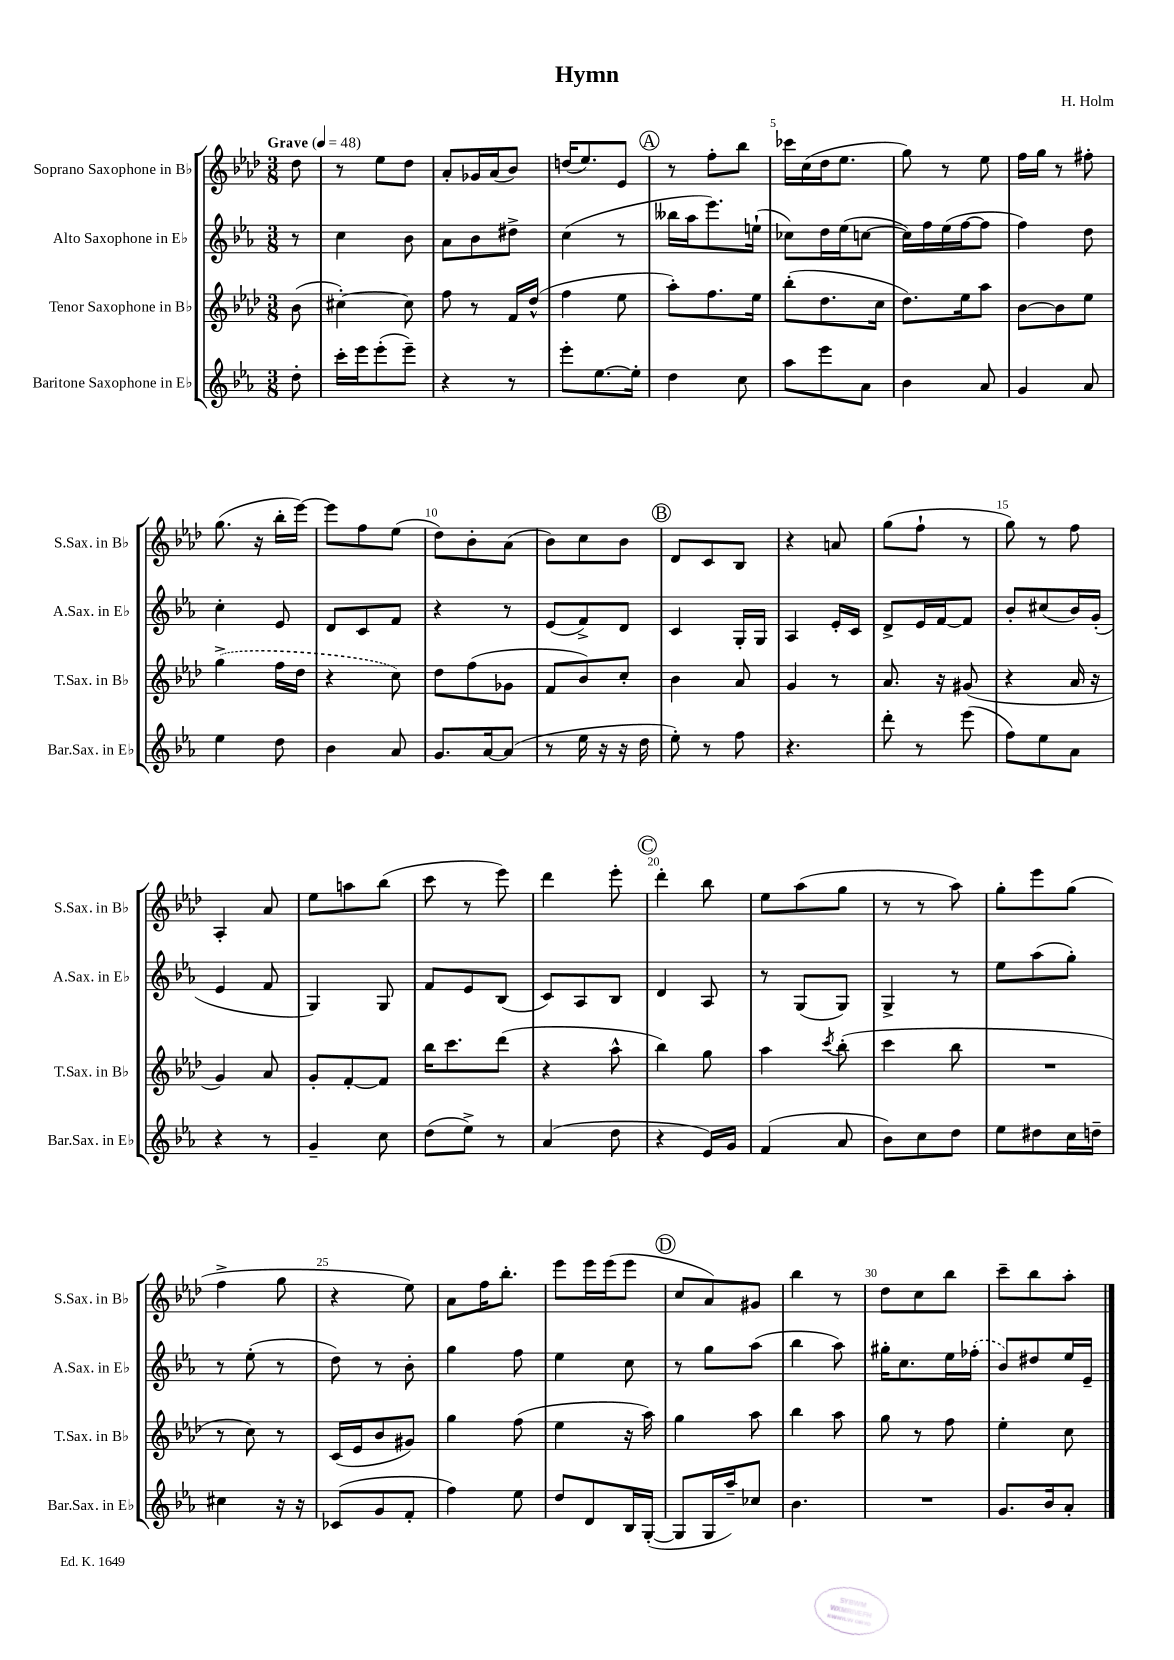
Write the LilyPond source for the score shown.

\header { title = "Hymn" composer = "H. Holm" }
<<
\new StaffGroup <<
\new Staff = "s0" \with { instrumentName = "Soprano Saxophone in Bb" shortInstrumentName = "S.Sax. in Bb" } {
    \clef treble \key aes \major \numericTimeSignature \time 3/8 \partial 8 \tempo "Grave" 4 = 48
    des''8 |
    r8 ees''8 des''8 |
    aes'8-. ges'16 aes'16( bes'8) |
    d''16( ees''8.) ees'8 |
    \mark \markup { \circle "A" } r8 f''8-. bes''8 |
    ces'''16 c''16( des''16 ees''8. |
    g''8) r8 ees''8 |
    f''16 g''16 r8 fis''8-. |
    g''8.( r16 bes''16-. ees'''16~) |
    ees'''8 f''8 ees''8( |
    des''8) bes'8-. aes'8( |
    bes'8) c''8 bes'8 |
    \mark \markup { \circle "B" } des'8 c'8 bes8 |
    r4 a'8 |
    g''8( f''8-! r8 |
    g''8) r8 f''8 |
    aes4-. aes'8 |
    ees''8 a''8 bes''8( |
    c'''8 r8 ees'''8) |
    des'''4 ees'''8-. |
    \mark \markup { \circle "C" } des'''4-. bes''8 |
    ees''8 aes''8( g''8 |
    r8 r8 aes''8) |
    g''8-. ees'''8 g''8( |
    f''4-> g''8 |
    r4 ees''8) |
    aes'8 f''16 bes''8.-. |
    ees'''8 ees'''16 ees'''16( ees'''8 |
    \mark \markup { \circle "D" } c''8 aes'8) gis'8 |
    bes''4 r8 |
    des''8 c''8 bes''8 |
    c'''8-- bes''8 aes''8-. \bar "|." |
}
\new Staff = "s1" \with { instrumentName = "Alto Saxophone in Eb" shortInstrumentName = "A.Sax. in Eb" } {
    \clef treble \key ees \major \numericTimeSignature \time 3/8 \partial 8
    r8 |
    c''4 bes'8 |
    aes'8 bes'8 dis''8-> |
    c''4( r8 |
    \mark \markup { \circle "A" } beses''16 aes''16 ees'''8.) e''16-!( |
    ces''8) d''16 ees''16( c''8~ |
    c''16) f''16 ees''16( f''16~ f''8 |
    f''4) d''8 |
    c''4-. ees'8 |
    d'8 c'8 f'8 |
    r4 r8 |
    ees'8( f'8->) d'8 |
    \mark \markup { \circle "B" } c'4 g16-. g16 |
    aes4 ees'16-. c'16 |
    d'8-> ees'16 f'16~ f'8 |
    bes'8-. cis''8( bes'16) g'16-.( |
    ees'4 f'8 |
    g4) g8 |
    f'8 ees'8 bes8( |
    c'8) aes8 bes8 |
    \mark \markup { \circle "C" } d'4 aes8 |
    r8 g8( g8) |
    g4-> r8 |
    ees''8 aes''8( g''8-.) |
    r8 ees''8-.( r8 |
    d''8) r8 bes'8-. |
    g''4 f''8 |
    ees''4 c''8 |
    \mark \markup { \circle "D" } r8 g''8 aes''8( |
    bes''4 aes''8) |
    gis''16-. c''8. ees''16 \once \slurDashed fes''16-.( |
    bes'8) dis''8 ees''16 ees'16-- \bar "|." |
}
\new Staff = "s2" \with { instrumentName = "Tenor Saxophone in Bb" shortInstrumentName = "T.Sax. in Bb" } {
    \clef treble \key aes \major \numericTimeSignature \time 3/8 \partial 8
    bes'8( |
    cis''4~-.) cis''8 |
    f''8 r8 f'16 des''16-^( |
    f''4 ees''8 |
    \mark \markup { \circle "A" } aes''8-.) f''8. ees''16 |
    bes''8-.( des''8. c''16 |
    des''8.) ees''16 aes''8 |
    bes'8~ bes'8 ees''8 |
    \once \slurDashed g''4->( f''16 des''16 |
    r4 c''8) |
    des''8 f''8( ges'8 |
    f'8 bes'8) c''8-. |
    \mark \markup { \circle "B" } bes'4 aes'8 |
    g'4 r8 |
    aes'8. r16 gis'8( |
    r4 aes'16 r16 |
    g'4) aes'8 |
    g'8-. f'8~-. f'8 |
    bes''16 c'''8. des'''8( |
    r4 aes''8-^ |
    \mark \markup { \circle "C" } bes''4) g''8 |
    aes''4 \acciaccatura { c'''8 } bes''8-.( |
    c'''4 bes''8 |
    R4. |
    r8 c''8) r8 |
    c'16( ees'16 bes'8 gis'8) |
    g''4 f''8( |
    ees''4 r16 aes''16) |
    \mark \markup { \circle "D" } g''4 aes''8 |
    bes''4 aes''8 |
    g''8 r8 f''8 |
    ees''4-. c''8 \bar "|." |
}
\new Staff = "s3" \with { instrumentName = "Baritone Saxophone in Eb" shortInstrumentName = "Bar.Sax. in Eb" } {
    \clef treble \key ees \major \numericTimeSignature \time 3/8 \partial 8
    d''8-. |
    c'''16-. ees'''16 ees'''8-.( ees'''8--) |
    r4 r8 |
    ees'''8-. ees''8.~ ees''16-. |
    \mark \markup { \circle "A" } d''4 c''8 |
    aes''8 ees'''8 aes'8 |
    bes'4 aes'8 |
    g'4 aes'8 |
    ees''4 d''8 |
    bes'4 aes'8 |
    g'8. aes'16~ aes'8( |
    r8 ees''16 r16 r16 d''16 |
    \mark \markup { \circle "B" } ees''8-.) r8 f''8 |
    r4. |
    d'''8-. r8 ees'''8( |
    f''8) ees''8 aes'8 |
    r4 r8 |
    g'4-- c''8 |
    d''8( ees''8->) r8 |
    aes'4( d''8 |
    \mark \markup { \circle "C" } r4 ees'16) g'16 |
    f'4( aes'8 |
    bes'8) c''8 d''8 |
    ees''8 dis''8 c''16 d''16-- |
    cis''4 r16 r16 |
    ces'8( g'8 f'8-. |
    f''4) ees''8 |
    d''8 d'8 bes16 g16~-.( |
    \mark \markup { \circle "D" } g8 g16 aes''16--) ces''8 |
    bes'4. |
    R4. |
    g'8. bes'16 aes'8-. \bar "|." |
}
>>
>>
\layout { \context { \Score \override BarNumber.break-visibility = ##(#f #t #t) barNumberVisibility = #(every-nth-bar-number-visible 5) } }
